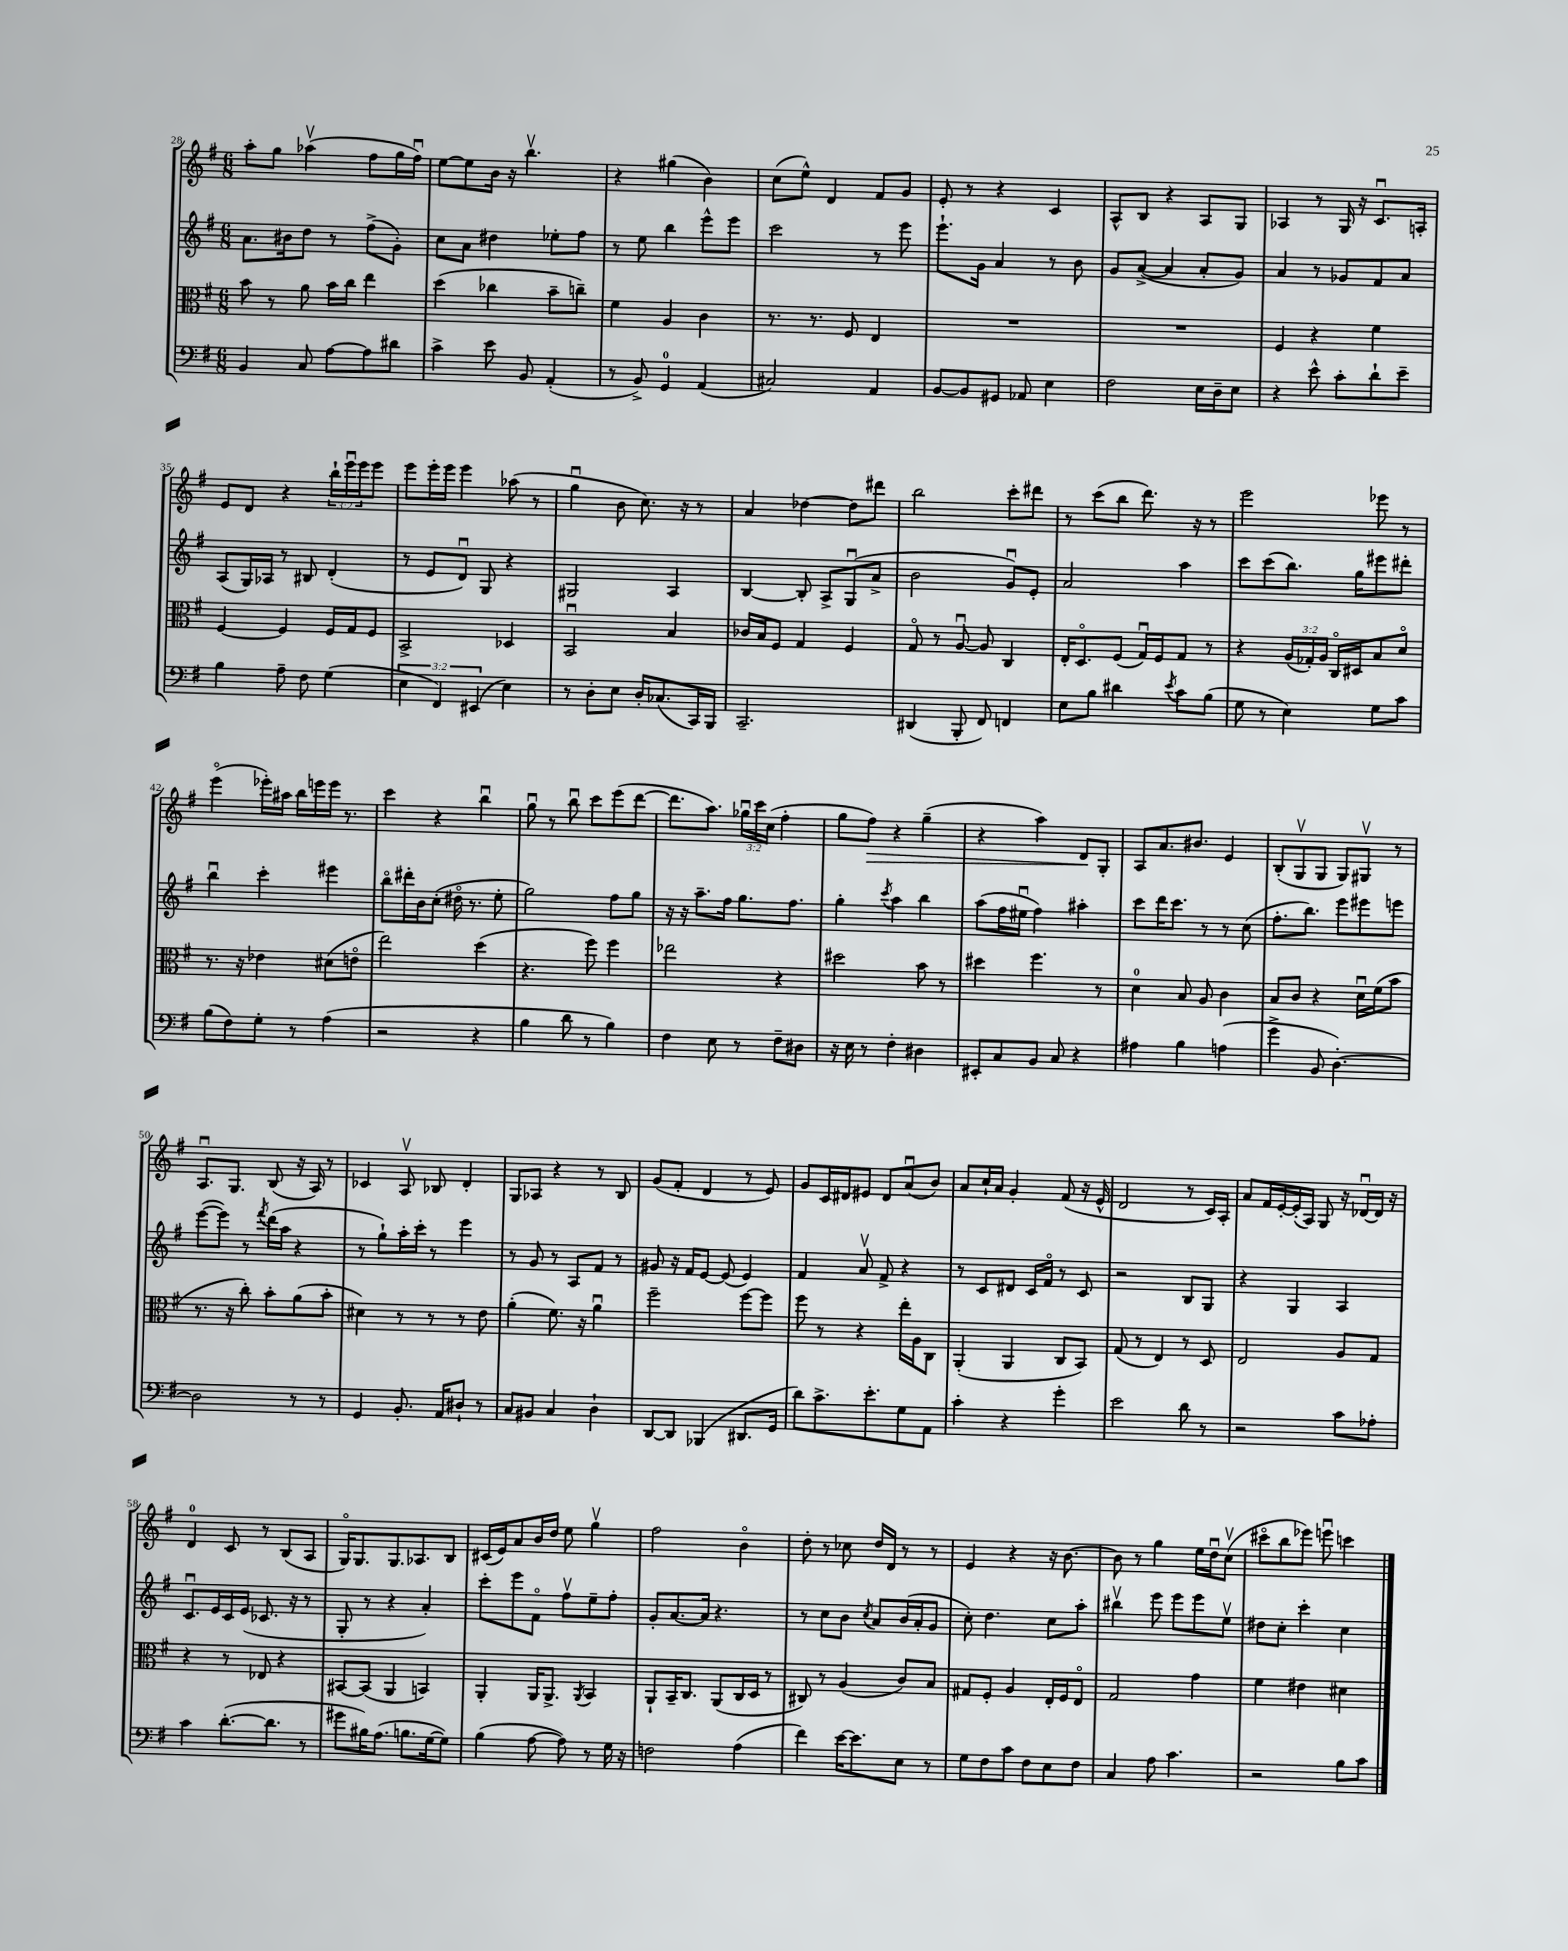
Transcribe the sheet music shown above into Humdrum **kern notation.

**kern	**kern	**kern	**kern
*staff4	*staff3	*staff2	*staff1
*clefF4	*clefC3	*clefG2	*clefG2
*k[f#]	*k[f#]	*k[f#]	*k[f#]
*M6/8	*M6/8	*M6/8	*M6/8
4BB/	8b\	8.a\L	8aa'\L
.	8r	.	8gg\J
.	.	16b#\k	.
8C/	8a\	8dd\J	(4aa-v\
[8A\L	16b\LL	8r	.
.	16cc\JJ	.	.
8A\]	4ee\	(8ff#^\L	8ff#\L
8d#\J	.	8g'\J)	16gg\L
.	.	.	16ff#u\JJ)
=	=	=	=
4c^\	(4dd\	8cc\L	[8ee\L
.	.	8a\J	8ee\]
8e\	4cc-\	4dd#\	16b\Jk
.	.	.	16r
8BB/	.	.	4.bbv\
(4AA'/	8b~\L	8ee-'\L	.
.	8cc~\J)	8ff#\J	.
=	=	=	=
8r	4f#\	8r	4r
8BB^/)	.	8ee\	.
4GG/	4A/	4bb\	(4gg#\
(4AA/	4c\	8eee^^\L	4b\)
.	.	8eee\J	.
=	=	=	=
2C#/)	8.r	2ccc\	(8cc\L
.	.	.	8ee^^\J)
.	8.r	.	.
.	.	.	4d/
.	8F#/	.	.
4AA/	4E/	8r	8f#/L
.	.	8eee\	8g/J
=	=	=	=
[8BB/L	2.r	8.eee`\L	8e'/
8BB/]	.	.	8r
.	.	16g\Jk	.
8GG#/J	.	4a/	4r
8AA-/	.	.	.
4E\	.	8r	4c/
.	.	8b\	.
=	=	=	=
2F#\	2.r	8g/L	8A^^/L
.	.	([8a^/J	8B/J
.	.	4a/]	4r
16E\LL	.	8a'/L	8A/L
16D~\J	.	.	.
8E\J	.	8g/J)	8G/J
=	=	=	=
4r	4F#/	4a/	4A-/
8e^^\	4r	8r	8r
8c'\L	.	8g-/L	16G/
.	.	.	16r
8d`\	4f#\	8f#/	8.cu/L
8e~\J	.	8a/J	.
.	.	.	16A'/Jk
=	=	=	=
4B\	[4F#/	(8A/L	8e/L
.	.	16G/L)	8d/J
.	.	16A-/JJ	.
8A~\	4F#/]	8r	4r
8F#\	.	8B#/	.
(4G\	16F#/LL	(4d'/	24bb`\LL
.	.	.	24eeeu\
.	16G/J	.	.
.	.	.	24eee\J
.	8F#/J	.	8eee\J
=	=	=	=
6E\	2BB^/	8r	8eee\L
.	.	8e/L	16eee'\L
6FF#/)	.	.	.
.	.	.	16eee\JJ
.	.	8du/J)	4eee\
(6EE#/	.	.	.
.	.	8G/	.
4E\)	4D-/	4r	(8aa-\
.	.	.	8r
=	=	=	=
8r	2BBu/	2G#/	4ggu\
8D'\L	.	.	.
8E\J	.	.	8b\
16D'/LK	.	.	8.cc\)
(8.C-/	.	.	.
.	4B/	4A/	.
.	.	.	16r
16CC/L)	.	.	8r
16BBB/JJ	.	.	.
=	=	=	=
2.CC~/	16c-/LL	[4B/	4a/
.	16B/J	.	.
.	8F#/J	.	.
.	4G/	8B'/]	[4dd-\
.	.	8A^/L	.
.	4F#/	(8Gu/	8dd-\]L
.	.	8a^/J	8ddd#\J
=	=	=	=
(4DD#/	8Go/	2b\	2bb\
.	8r	.	.
8BBB'/	[8Au/	.	.
8FF#/)	8A/]	.	.
4FF/	4C/	8gu/L)	8ccc'\L
.	.	8e'/J	8ddd#\J
=	=	=	=
8E\L	16E'/LK	2a/	8r
.	8.Do/	.	.
8B\J	.	.	(8ccc\L
4d#\	(8F#/J	.	8bb\J
.	16Gu/LL)	.	8.ddd\)
.	16F#/J	.	.
8qe/	.	.	.
8c\L	8G/J	4aa\	.
.	.	.	16r
(8B\J	8r	.	8r
=	=	=	=
8G\	4r	8ccc\L	2eee\
8r	.	(8ccc\	.
4E\)	(24A/LL	8.bb\J)	.
.	24G-'/)	.	.
.	24A/JJ	.	.
.	16Co/LL	.	.
.	16D#/J	16gg\LK	.
8G\L	8B/	8eee#\	8eee-\
8c\J	8do/J	8ddd#'\J	8r
=	=	=	=
(8B\L	8.r	4bbu\	(4eeeo\
8F#\)	.	.	.
.	16r	.	.
8G'\J	4e-\	4ccc'\	16eee-'\LL)
.	.	.	16aa#\JJ
8r	.	.	16bb\LL
.	.	.	16eee\
(4A\	(8d#\L	4eee#\	16eee\JJ
.	.	.	8.r
.	8eo\J	.	.
=	=	=	=
2r	2ee\)	8bbo\L	4ccc\
.	.	16ddd#'\L	.
.	.	16b\J	.
.	.	(8cc'\J	4r
.	.	16dd#o\	.
.	.	8.r	.
4r	(4dd\	.	4bbu\
.	.	8ee'\	.
=	=	=	=
4B\	4.r	2gg\)	8ggu\
.	.	.	8r
8d\	.	.	8bbu\
8r	8ff#\)	.	8ccc\L
4B\)	4ff#\	8ff#\L	(8eee\
.	.	8gg\J	[8ddd\J
=	=	=	=
4F#\	2ee-\	16r	8.ddd\]L
.	.	16r	.
.	.	8.aa~\L	.
.	.	.	8.aa\J)
8E\	.	.	.
.	.	16ff#\Jk	.
8r	.	8.gg\L	24gg-u\LL
.	.	.	24ccc\
.	.	.	(24cc\JJ
8F#~\L	4r	.	4ff#'\
.	.	8.ff#\J	.
8D#\J	.	.	.
=	=	=	=
16r	2dd#\	4gg'\	8gg\L
16E\	.	.	.
8r	.	.	8ff#\J)
.	.	8qccc/	.
4F#'\	.	4aa\	4r
4D#\	8b\	4bb\	(4gg~\
.	8r	.	.
=	=	=	=
8EE#'/L	4dd#\	(8aa\L	4r
8C/	.	16ff#\L	.
.	.	16ee#u\JJ	.
8BB/J	4.ff#\	4ff#\)	4aa\)
8C/	.	.	.
4r	.	4aa#'\	8d/L
.	8r	.	8G'/J
=	=	=	=
4A#\	4d\	8ccc\L	8A/L
.	.	16ddd\K	8.a/
.	.	8.ccc\J	.
4B\	8B/	.	.
.	.	.	8.b#/J
.	8A/	8r	.
(4A\	4c\	8r	4e/
.	.	(8cc\	.
=	=	=	=
4g^\	8B/L	8.ff#'\L	(8B'/L
.	8c/J	.	8Gv/
.	.	8.bb\J)	.
8BB/	4r	.	8G/J
[4.D'\)	.	8eee\L	8G/L)
.	16du\LL	8eee#\	8G#v/J
.	(16f#\J	.	.
.	8b\J	8eee\J	8r
=	=	=	=
2D\]	8.r	([8eee\L	8.Au/L
.	.	8eee\]J)	.
.	16r	.	8.G/J
.	8cc'\)	8r	.
.	.	8qfff#/	.
.	8b'\L	(16ddd\LL	(8B/
.	.	16aa\JJ	.
8r	(8a\	4r	16r
.	.	.	16A/)
8r	8b'\J	.	8r
=	=	=	=
4GG/	4d#\)	8r	4c-/
.	.	8gg`\L)	.
8.BB'/	8r	16aa'\L	8Av/
.	.	16ccc'\JJ	.
.	8r	8r	8B-/
16AA/LK	.	.	.
8D#`/J	8r	4eee\	4d'/
8r	8e\	.	.
=	=	=	=
8C/L	(4a'\	8r	8G/L
8BB#/J	.	8g/	8A-/J
4C/	8.f#\)	8r	4r
.	.	8A/L	.
.	16r	.	.
4D`\	4au\	8f#/J	8r
.	.	8r	8B/
=	=	=	=
[8DD/L	2ff#~\	8g#/	(8g/L
8DD/]J	.	16r	8f#'/J
.	.	16f#/LK	.
(4BBB-/	.	[8e/J	4d/
.	.	(8e/]	.
8.DD#/L	[8ff#\L	4e/)	8r
.	8ff#\]J	.	8e/)
16GG/Jk	.	.	.
=	=	=	=
8d\L)	8ff#\	4f#/	8g/L
8.c^\	8r	.	16c/L
.	.	.	16d#/J
.	4r	8av/	8e#/J
8.e'\	.	.	.
.	.	8f#^/	8d#/L
8G\	16ee'\LL	4r	(8au/
.	16A\J	.	.
8AA\J	8C\J	.	8b/J)
=	=	=	=
4c'\	(4AA'/	8r	8a/L
.	.	8c/L	16cc`/L
.	.	.	16a/JJ
4r	4AA/	8d#/J	4g'/
.	.	16c/LL	.
.	.	16f#o/JJ	.
4g'\	8C/L	8r	(8f#/
.	8BB/J)	8c/	16r
.	.	.	16e^^/
=	=	=	=
2e\	(8G/	2r	2d/
.	8r	.	.
.	4E/)	.	.
8d\	8r	8B/L	8r
8r	8D/	8G/J	16c/LL)
.	.	.	16A'/JJ
=	=	=	=
2r	2E/	4r	8a/L
.	.	.	16f#/L
.	.	.	[16e'/
.	.	4G/	(16e'/]
.	.	.	16A/JJ)
.	.	.	8G/
8c\L	8A/L	4A/	16r
.	.	.	[16d-u/LL
8A-'\J	8G/J	.	16d-/]JJ
.	.	.	16r
=	=	=	=
4c\	4r	8.cu/L	4d/
.	.	16e/L	.
([8.d'\L	8r	16c/	8c/
.	.	(16e/JJ	.
.	8E-/	8.c-/	8r
8.d\]J	.	.	.
.	4r	.	(8B/L
.	.	16r	.
8r	.	8r	8A/J
=	=	=	=
8g#\L	[8BB#/L	8G'/	16Go/LK)
.	.	.	8.G/
16B#\K)	(8BB#/]J	8r	.
(8.A\J	.	.	.
.	4AA/	4r	8.G/
8.B\L	.	.	.
.	.	.	8.A-/
.	4BB/)	4a'/)	.
[16G\k	.	.	.
8G\]J)	.	.	8B/J
=	=	=	=
(4B\	4AA'/	8ccc'\L	(16c#/LL
.	.	.	16e/J)
.	.	8eee\	8a/
[8A\	16AA/LK	8f#o\J	16b/L
.	8.AA^/J	.	16dd/JJ
8A\])	.	8ff#v\L	8ee\
.	8qAA/	.	.
8r	4BB/	8ee~\	4ggv\
16G\	.	8ff#'\J	.
16r	.	.	.
=	=	=	=
2F\	8AA`/L	8g'/L	2ff#\
.	16BB~/K	[8.a/	.
.	8.C/J	.	.
.	.	16a/]Jk	.
.	(8AA/L	4.r	.
(4A\	16C/L	.	4bo\
.	16D/JJ	.	.
.	8r	.	.
=	=	=	=
4f#\)	8C#/)	8r	8dd'\
.	8r	8cc\L	8r
[16e\LK	(4A/	8b\J	8cc-\
8.e\]	.	.	.
.	.	8qcc/	.
.	.	8a/L	16dd/LL
.	.	.	16d/JJ
8E\J	8c/L)	(16b/L	8r
.	.	16a'/J	.
8r	8B/J	8g/J	8r
=	=	=	=
8G\L	8G#/L	8cc'\)	4e/
8F#\	8F#'/J	4.dd\	.
8c\J	4A/	.	4r
8F#\L	.	.	.
8E\	16E'/LL	8cc\L	16r
.	16F#/J	.	[8.b\
8F#\J	8Eo/J	8aa'\J	.
=	=	=	=
4C/	2G/	4bb#v\	8b\]
.	.	.	8r
8A\	.	8eee\	4gg\
4.c\	.	8eee\L	.
.	4g\	8eee\	16ee\LL
.	.	.	16ddu\J
.	.	8eev\J	(8ccv\J
=	=	=	=
2r	4f#\	8dd#\L	8ccc#o\L
.	.	8cc'\J	8bb\
.	4e#\	4ccc'\	8eee-\J)
.	.	.	8eeeu\
8B\L	4d#\	4cc\	4ccc\
8c\J	.	.	.
==	==	==	==
*-	*-	*-	*-
